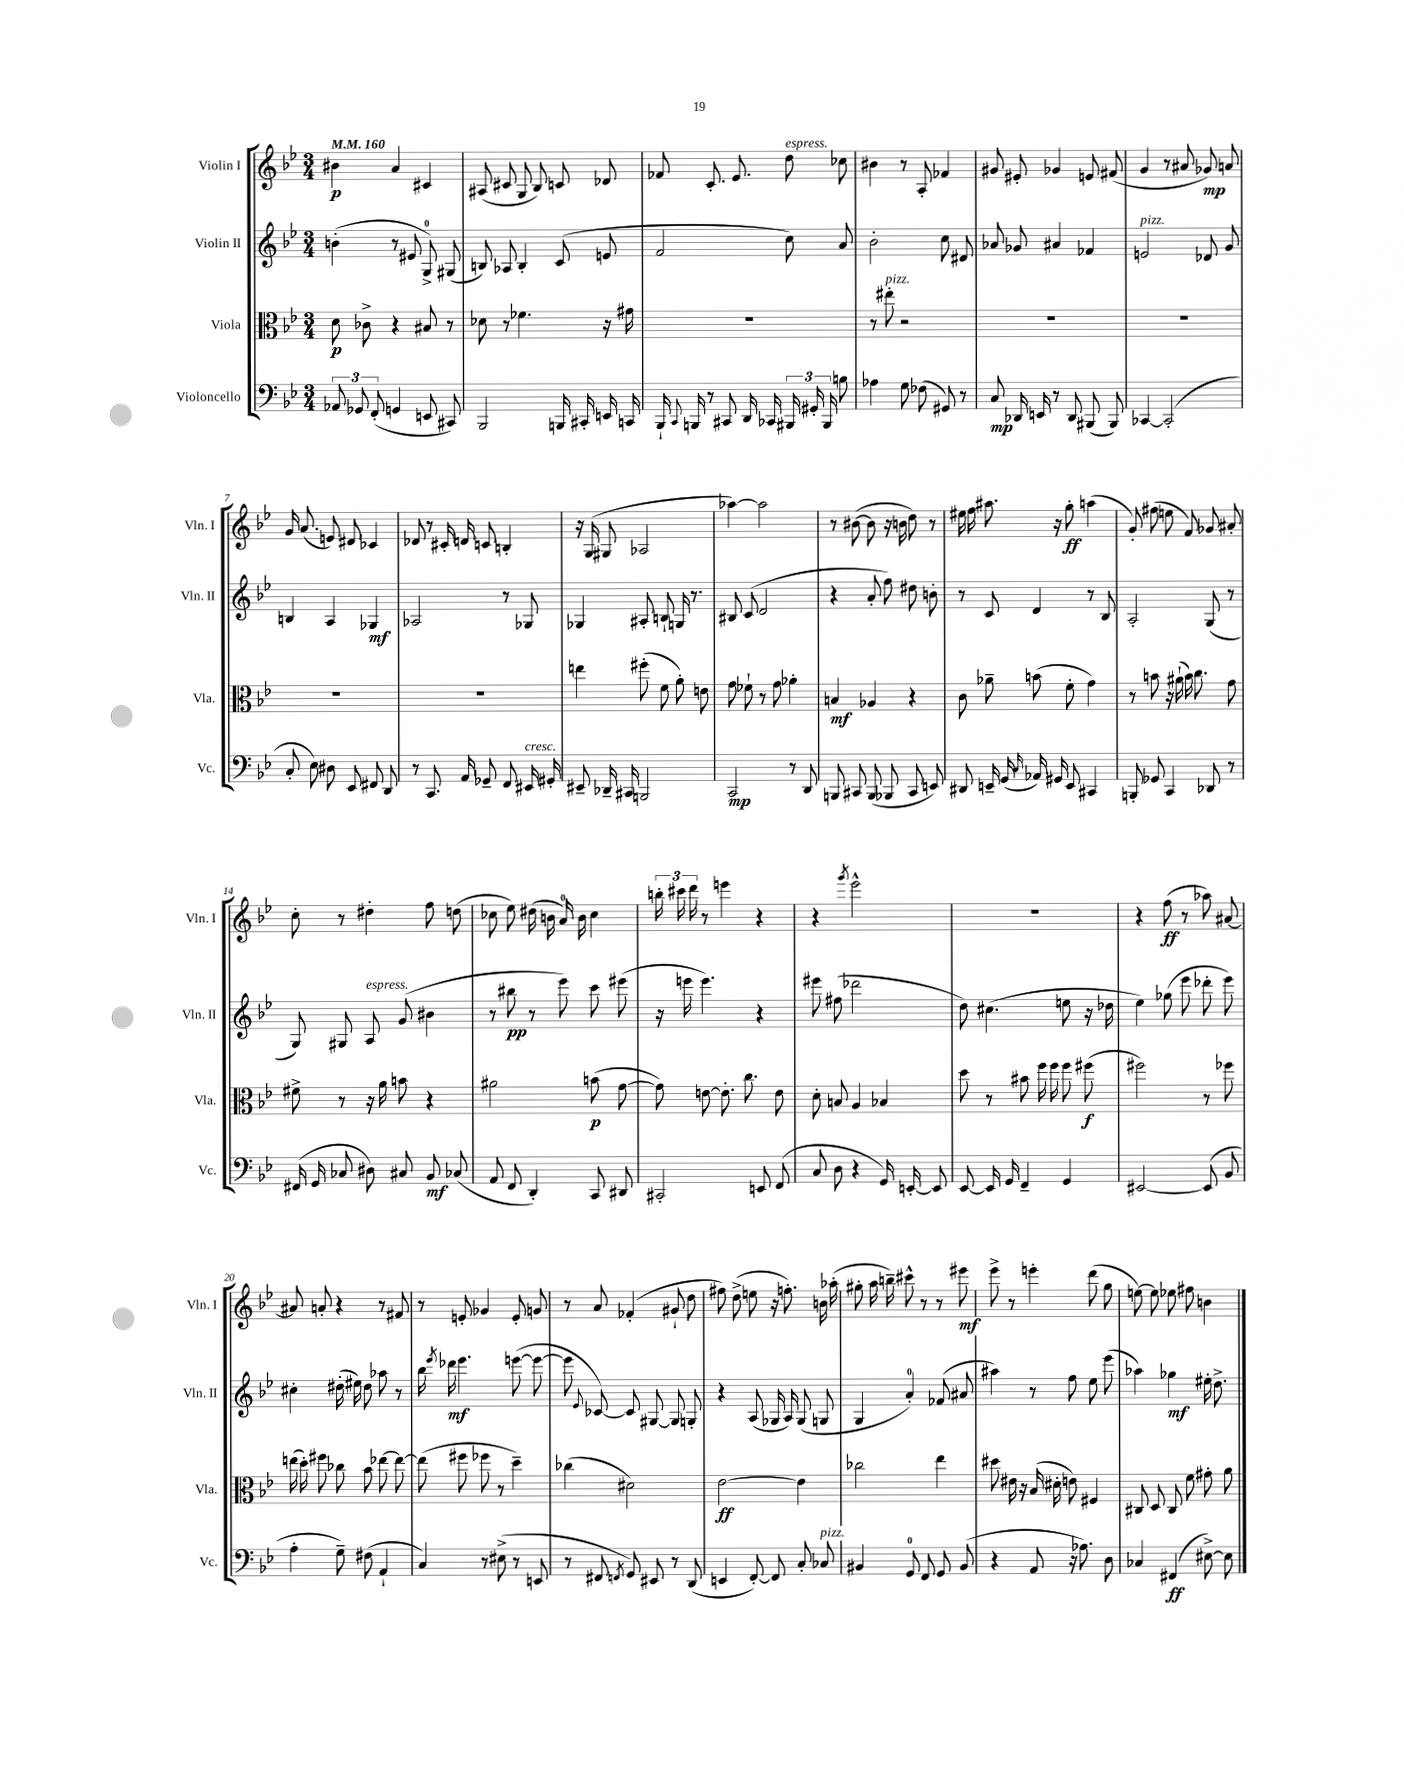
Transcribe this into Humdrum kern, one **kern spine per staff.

**kern	**kern	**kern	**kern
*staff4	*staff3	*staff2	*staff1
*clefF4	*clefC3	*clefG2	*clefG2
*k[b-e-]	*k[b-e-]	*k[b-e-]	*k[b-e-]
*M3/4	*M3/4	*M3/4	*M3/4
*MM160	*MM160	*MM160	*MM160
12AA-/	8d\	(4b'\	4b#\
12GG-/	.	.	.
.	8c-^\	.	.
(12FF'/	.	.	.
4GG/	4r	8r	4a/
.	.	8e#/	.
8EE/	8B#/	8G^/)	4c#/
8CC#/)	8r	(8G#/	.
=	=	=	=
2BBB-/	8d-\	8B/)	(8A#/
.	8r	8A-/	8c#/
.	4.f-\	4B'/	8G/
.	.	.	8B-/)
16BBB/	.	(8c/	8c/
16CC#'/	.	.	.
16EE/	16r	8e/	8d-/
16CC/	16g#\	.	.
=	=	=	=
16BBB-`/	2.r	2f/	8f-/
8qqCC/	.	.	.
16BBB/	.	.	.
8r	.	.	8.c'/
8CC#/	.	.	.
.	.	.	8.e-/
16DD/	.	.	.
16CC-/	.	.	.
24BBB#/	.	8cc\)	8dd\
24GG#'/	.	.	.
24BBB#/	.	.	.
8B\	.	8a/	8cc-\
=	=	=	=
4A-\	8r	2b-'\	4b#\
.	8ee#'\	.	.
8G\	2r	.	8r
(8F-\	.	.	8A'/
8GG#/)	.	8cc\	4f-/
8r	.	8d#/	.
=	=	=	=
8C/	2.r	8a-/	8g#/
16DD-/	.	8g-/	8e#'/
16EE/	.	.	.
8r	.	4a#/	4g-/
8DD-/	.	.	.
(8BBB#/	.	4f-/	8e/
8BBB#/)	.	.	(8f#/
=	=	=	=
[4CC-/	2.r	2e/	4g/
(2CC-'/]	.	.	8r
.	.	.	8a#/
.	.	8d-/	8g-/)
.	.	8g/	8a/
=	=	=	=
8C'/	2.r	4B/	16g/
.	.	.	(8.a/
8E-\)	.	.	.
8D#\	.	4A/	8e/)
8EE-/	.	.	8d#/
8FF#/	.	4G-/	4c-/
8DD/	.	.	.
=	=	=	=
8r	2.r	2A-/	8d-/
8.CC/	.	.	8r
.	.	.	16c#'/
16AA/	.	.	16d/
8GG-~/	.	.	8c/
8FF/	.	8r	4B'/
16EE#/	.	8G-/	.
16GG#'/	.	.	.
=	=	=	=
8EE#~/	4ee\	4G-/	16r
.	.	.	(16G/
16DD-~/	.	.	8G#/
16CC#/	.	.	.
2BBB/	(8ff#'\	8A#'/	2A-/
.	8f\	8B`/	.
.	8a'\)	16G/	.
.	.	8.r	.
.	8e\	.	.
=	=	=	=
2CC/	8g\	8B#/	[4aa-\)
.	8f-`\	(8c/	.
.	8r	2d/	2aa-\]
.	8g\	.	.
8r	4a-'\	.	.
8DD/	.	.	.
=	=	=	=
8BBB/	4B/	4r	8r
8CC#/	.	.	([8b#\
(8BBB/	4A-/	8a'/	8b#\]
8BBB-/	.	8ff\)	16r
.	.	.	16b\
8CC#/	4r	8dd#\	8dd\)
8EE/)	.	8b'\	8r
=	=	=	=
8DD#/	8c\	8r	16ee#\
.	.	.	16ff\
16EE~/	8a-~\	8c/	8.aa#\
(16GG/	.	.	.
16qqC/	.	.	.
16AA-/)	(8b\	4d/	.
16GG#/	.	.	16r
8EE/	8f'\	.	8gg'\
4CC#/	4g\)	8r	(4aa\
.	.	8B-/	.
=	=	=	=
8BBB'/	8r	2A'/	8g'/)
8GG-/	8b\	.	(8ff#\
4CC/	16r	.	8ee\
.	(16a#`\	.	.
.	16b\)	.	8f/)
.	8.cc\	.	.
8DD-/	.	(8G/	8g-/
8r	8g\	8r	8a#'/
=	=	=	=
(16FF#/	8f#^\	8G/)	8cc'\
16GG/	.	.	.
8C-/	8r	8G#/	8r
8D#\)	16r	8A/	4dd#'\
.	16a\	.	.
8C#/	8b\	(8g/	.
8BB-/	4r	4b#\	8ff\
(8C-/	.	.	(8dd\
=	=	=	=
8AA/	2a#\	8r	8cc-\
8FF/	.	8bb#\	8ee-\)
4DD'/)	.	8r	(16dd#\
.	.	.	16b\
.	.	8eee-\)	16a/)
.	.	.	16b\
8CC/	(8b\	8ccc\	4cc-\
8DD#/	[8g\	(8eee#\	.
=	=	=	=
2CC#'/	8g\])	16r	24bb'\
.	.	.	24ccc#\
.	.	16eee\	.
.	.	.	24ddd\
.	[8e\	4.eee\)	8r
.	8.e'\]	.	4eee\
.	8.cc\	.	.
8EE/	.	4r	4r
(8FF/	8e\	.	.
=	=	=	=
8C/	8d'\	8eee#\	4r
8D\	8B/	(8ff#\	.
.	.	.	8qggg/
4r	4A/	2ddd-\	2eee-^^\
16GG/)	4B-/	.	.
[16EE'/	.	.	.
8EE/]	.	.	.
=	=	=	=
[8EE-/	8dd\	8dd\)	2.r
16EE-/]	8r	(4.cc#\	.
16GG/	.	.	.
4FF~/	8b#\	.	.
.	16ff\	.	.
.	16ff\	.	.
4GG/	8ff\	8ee\	.
.	(8ff#\	16r	.
.	.	16dd-\	.
=	=	=	=
[2EE#/	2ff#\)	4ee-\)	4r
.	.	(8gg-\	(8ff\
.	.	8eee-\	8r
(8EE#/]	8r	8ddd-'\	8aa-\)
8BB-/	8ff-\	8eee-\)	[8a#/
=	=	=	=
4A'\	(16ee\	4cc#'\	8a#/]
.	16dd'\)	.	.
.	8ff#\	.	8a'/
8G~\)	8cc-\	(16dd#'\	4r
.	.	16ee#\)	.
(8F#\	8b-\	8dd#\	.
4AA`/	[8ee-\	8aa-\	8r
.	8ee-\_	8r	8f#/
=	=	=	=
4C/)	(8ee-\]	16bb-\	8r
.	.	8qeee-/	.
.	.	16ddd-\	.
.	8ff#\	4.eee-\	8e'/
8r	8ff-\	.	4g-/
(8E#^\	8r	.	.
8r	4dd~\)	([8eee\	8e'/
8EE/	.	8eee\_	8g/
=	=	=	=
8r	(4cc-\	8eee\]	8r
.	.	8qqe-/	.
8FF#/	.	[8c-/)	8a/
8qFF/	.	.	.
8GG/)	2d#\)	8c-/]	(4f-'/
8EE#/	.	[8G#/	.
8r	.	8G#/]	8g#`/
(8DD/	.	8G'/	8dd\
=	=	=	=
4EE/	[2e-\	4r	8ff#\)
.	.	.	(8dd^\
[8FF'/)	.	(8A/	8ee\
8FF/]	.	16G-/	16r
.	.	16A/)	8.ff'\)
8C'/	4e-\]	(8G-/	.
8C-/	.	8G/	16b\
.	.	.	(16aa-'\
=	=	=	=
4BB#/	2cc-\	4G/	8gg#'\
.	.	.	16aa\
.	.	.	16bb~\)
8GG/	.	4a'/)	8ccc#^^\
8FF/	.	.	8r
8GG/	4ee-\	(8f-/	8r
(8BB#/	.	8a#/	8eee#\
=	=	=	=
4r	8dd#\	4aa#\)	8eee-^\
.	16e#\	.	8r
.	16r	.	.
8AA/	(16B-/	8r	4eee'\
.	16d#'\	.	.
16r	8e\)	8ff\	.
8.A-\)	.	.	.
.	4F#/	8ee-\	(8ddd\
8D\	.	(8eee-\	8gg\
=	=	=	=
4C-/	8C#/	4aa-\)	[8ee\)
.	8D/	.	8ee\]
(4FF#/	8C#/	4gg-\	8ee-\
.	8f\	.	8ff#\
[8E#^\)	8g#'\	16ee#'\	4b\
.	.	8.dd^\	.
8E#\]	8a\	.	.
==	==	==	==
*-	*-	*-	*-
